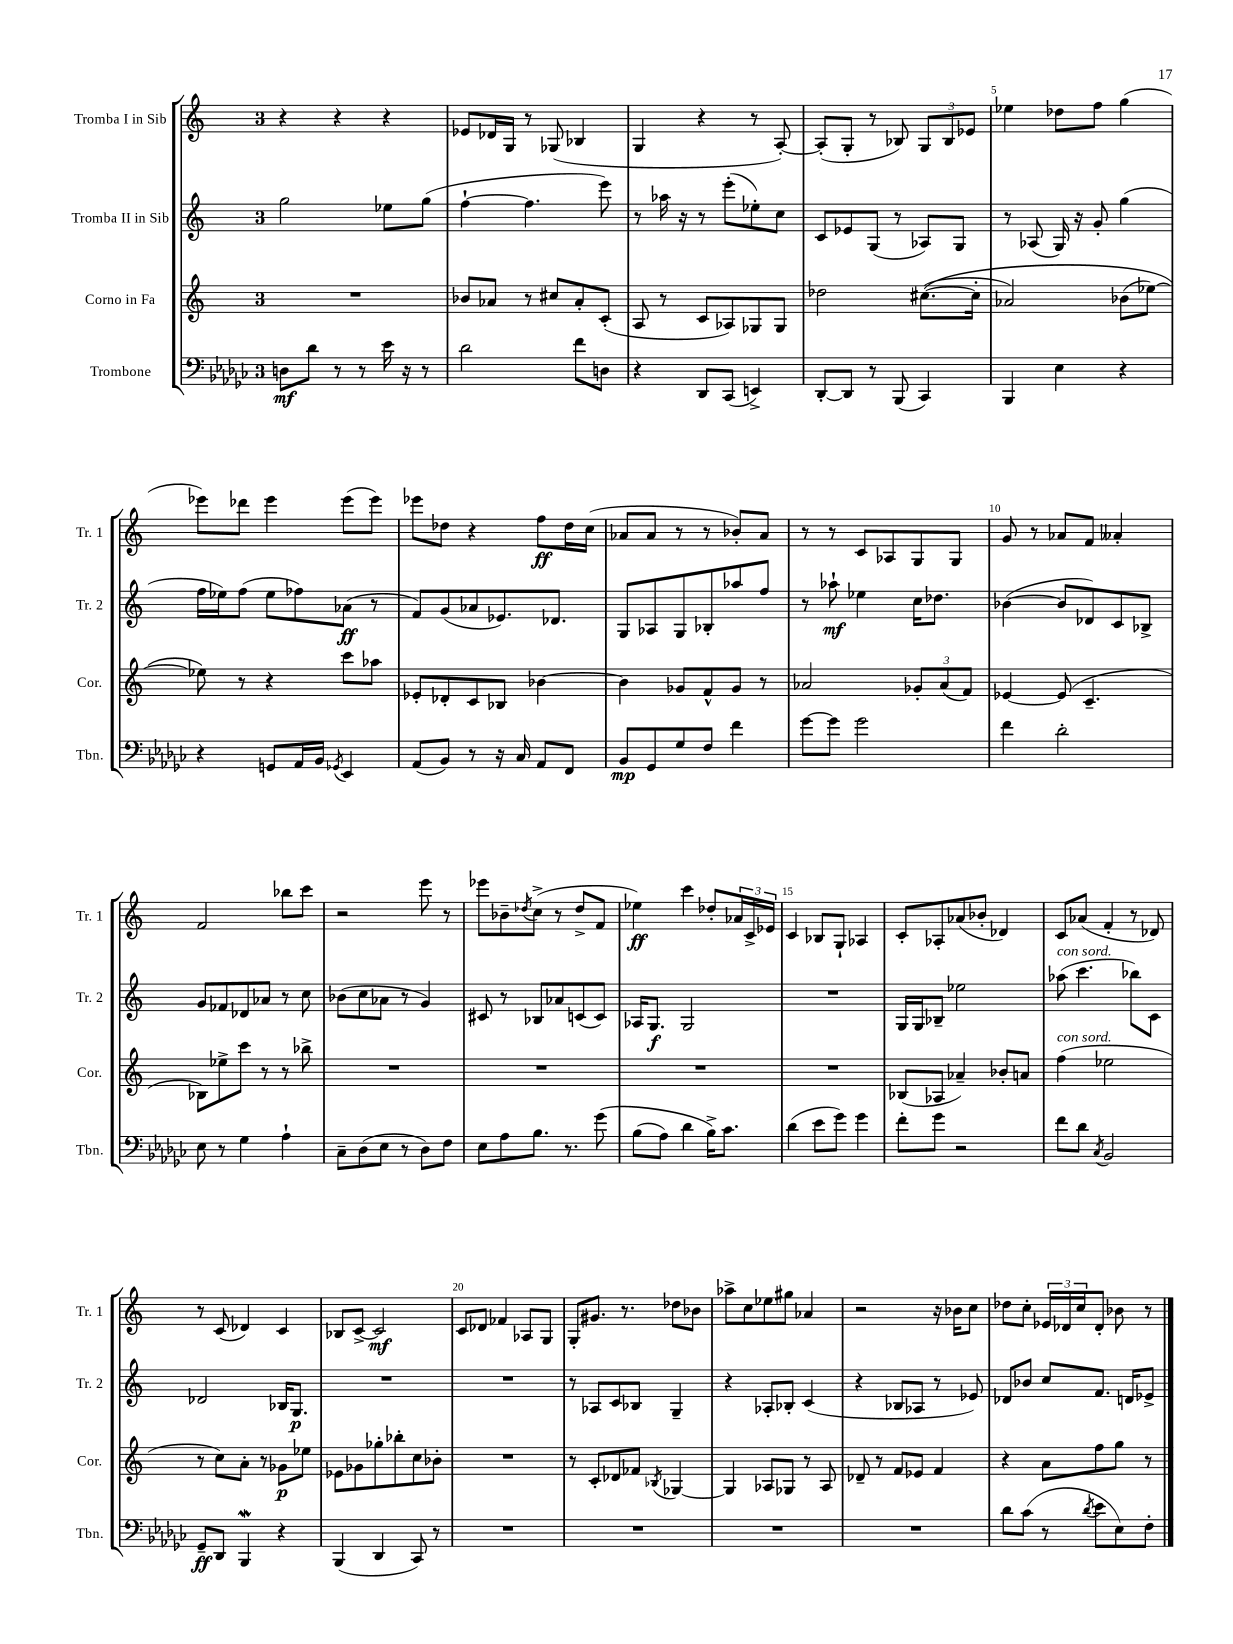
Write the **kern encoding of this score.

**kern	**dynam	**kern	**dynam	**kern	**dynam	**kern	**dynam
*part4	*part4	*part3	*part3	*part2	*part2	*part1	*part1
*staff4	*staff4	*staff3	*staff3	*staff2	*staff2	*staff1	*staff1
*I"Trombone	*	*I"Corno in Fa	*	*I"Tromba II in Sib	*	*I"Tromba I in Sib	*
*I'Tbn.	*	*I'Cor.	*	*I'Tr. 2	*	*I'Tr. 1	*
*clefF4	*	*clefG2	*	*clefG2	*	*clefG2	*
*k[b-e-a-d-g-c-]	*	*k[]	*	*k[]	*	*k[]	*
*M3/4	*	*M3/4	*	*M3/4	*	*M3/4	*
=1	=1	=1	=1	=1	=1	=1	=1
8Dn\L	mf	2.r	.	2gg\	.	4r	.
8d-\J	.	.	.	.	.	.	.
8r	.	.	.	.	.	4r	.
8r	.	.	.	.	.	.	.
16e-\	.	.	.	8ee-X\L	.	4r	.
16r	.	.	.	.	.	.	.
8r	.	.	.	(8gg\J	.	.	.
=2	=2	=2	=2	=2	=2	=2	=2
2d-\	.	8b-X/L	.	[4ff`\	.	8e-X/L	.
.	.	8a-X/J	.	.	.	16d-X/L	.
.	.	.	.	.	.	16G/JJ	.
.	.	8r	.	4.ff\]	.	8r	.
.	.	8cc#X/L	.	.	.	(8G-X/	.
8f\L	.	8a-'/	.	.	.	4B-X/	.
8Dn\J	.	(8c'/J	.	8eee\)	.	.	.
=3	=3	=3	=3	=3	=3	=3	=3
4r	.	8A/	.	8r	.	4G/	.
.	.	8r	.	16aa-X\	.	.	.
.	.	.	.	16r	.	.	.
8DD-/L	.	8c/L	.	8r	.	4r	.
(8CC-/J	.	8A-X/)	.	(8eee'\L	.	.	.
4EEn^/)	.	8G-X/	.	8ee-X'\)	.	8r	.
.	.	8G-/J	.	8cc\J	.	[8A'/)	.
=4	=4	=4	=4	=4	=4	=4	=4
[8DD-'/L	.	2dd-X\	.	8c/L	.	(8A'/L]	.
8DD-/J]	.	.	.	8e-X/	.	8G'/J	.
8r	.	.	.	(8G/J	.	8r	.
(8BBB-/	.	.	.	8r	.	8B-X/)	.
4CC-/)	.	(([8.cc#X\L	.	8A-X/L)	.	12G/L	.
.	.	.	.	.	.	12B-/	.
.	.	.	.	8G/J	.	.	.
.	.	.	.	.	.	12e-X/J	.
.	.	16cc#'\Jk]	.	.	.	.	.
=5	=5	=5	=5	=5	=5	=5	=5
4BBB-/	.	2a-X/)	.	8r	.	4ee-X\	.
.	.	.	.	(8A-X/	.	.	.
4E-\	.	.	.	16G/)	.	8dd-X\L	.
.	.	.	.	16r	.	.	.
.	.	.	.	8g'/	.	8ff\J	.
4r	.	(8b-X\L	.	(4gg\	.	(4gg\	.
.	.	[8ee-X\J)	.	.	.	.	.
!!LO:LB:g=z
=6	=6	=6	=6	=6	=6	=6	=6
4r	.	8ee-X\])	.	16ff\LL	.	8eee-X\L)	.
.	.	.	.	16ee-X\J)	.	.	.
.	.	8r	.	(8ff\J	.	8ddd-X\J	.
8GGn/L	.	4r	.	8ee-\L	.	4eee-\	.
16AA-/L	.	.	.	8ff-X\)	.	.	.
16BB-/JJ	.	.	.	.	.	.	.
8qGG-X/	.	.	.	.	.	.	.
4EE-/	.	8ccc\L	.	(8a-X\J	ff	(8eee-\L	.
.	.	8aa-X\J	.	8r	.	8eee-\J)	.
=7	=7	=7	=7	=7	=7	=7	=7
(8AA-/L	.	8e-X'/L	.	8f/L)	.	8eee-X\L	.
8BB-/J)	.	8d-X'/	.	(8g/	.	8dd-X\J	.
8r	.	8c/	.	8a-X/	.	4r	.
16r	.	8B-X/J	.	8.e-X/)	.	.	.
16C-/	.	.	.	.	.	.	.
8AA-/L	.	[4b-X\	.	.	.	8ff\L	ff
.	.	.	.	8.d-X/J	.	.	.
8FF/J	.	.	.	.	.	16dd-\L	.
.	.	.	.	.	.	(16cc\JJ	.
=8	=8	=8	=8	=8	=8	=8	=8
8BB-/L	mp	4b-\]	.	8G/L	.	8a-X/L	.
8GG-/	.	.	.	8A-X/	.	8a-/J	.
8G-/	.	8g-X/L	.	8G/	.	8r	.
8F/J	.	8f^^/	.	8B-X'/	.	8r	.
4f\	.	8g-/J	.	8aa-X/	.	8b-X'/L)	.
.	.	8r	.	8ff/J	.	8a-/J	.
=9	=9	=9	=9	=9	=9	=9	=9
[8g-\L	.	2a-X/	.	8r	.	8r	.
8g-\J]	.	.	.	8aa-X`\	mf	8r	.
2g-\	.	.	.	4ee-X\	.	8c/L	.
.	.	.	.	.	.	8A-X/	.
.	.	12g-X'/L	.	16cc\KL	.	8G/	.
.	.	.	.	8.dd-X\J	.	.	.
.	.	(12a-/	.	.	.	.	.
.	.	.	.	.	.	8G/J	.
.	.	12f/J)	.	.	.	.	.
=10	=10	=10	=10	=10	=10	=10	=10
4f\	.	[4e-X/	.	([4b-X\	.	8g/	.
.	.	.	.	.	.	8r	.
2d-'\	.	(8e-/]	.	8b-/L]	.	8a-X/L	.
.	.	4.c~/	.	8d-X/)	.	8f/J	.
.	.	.	.	8c/	.	4a--X'/	.
.	.	.	.	8B-X^/J	.	.	.
!!LO:LB:g=z
=11	=11	=11	=11	=11	=11	=11	=11
8E-\	.	8B-X\L)	.	8g/L	.	2f/	.
8r	.	8ee-X^\	.	8f-X/	.	.	.
4G-\	.	8ccc\J	.	8d-X/	.	.	.
.	.	8r	.	8a-X/J	.	.	.
4A-`\	.	8r	.	8r	.	8bb-X\L	.
.	.	8bb-X^\	.	8cc\	.	8ccc\J	.
=12	=12	=12	=12	=12	=12	=12	=12
8C-~\L	.	2.r	.	(8b-X\L	.	2r	.
(8D-\	.	.	.	8cc\	.	.	.
8E-\J	.	.	.	8a-X\J	.	.	.
8r	.	.	.	8r	.	.	.
8D-\L)	.	.	.	4g/)	.	8eee\	.
8F\J	.	.	.	.	.	8r	.
=13	=13	=13	=13	=13	=13	=13	=13
8E-\L	.	2.r	.	8c#X/	.	8eee-X\L	.
8A-\	.	.	.	8r	.	8b-X~\	.
.	.	.	.	.	.	8qdd-X/	.
8.B-\J	.	.	.	8B-X/L	.	(8cc^\J	.
.	.	.	.	8a-X/	.	8r	.
8.r	.	.	.	.	.	.	.
.	.	.	.	(8cn/	.	8dd-^/L	.
(8g-\	.	.	.	8c/J)	.	8f/J	.
=14	=14	=14	=14	=14	=14	=14	=14
(8B-\L	.	2.r	.	16A-X/KL	.	4ee-X\)	ff
.	.	.	.	8.G/J	f	.	.
8A-\J)	.	.	.	.	.	.	.
4d-\	.	.	.	2G/	.	4ccc\	.
16B-^\KL)	.	.	.	.	.	8dd-X'/L	.
8.c-\J	.	.	.	.	.	.	.
.	.	.	.	.	.	24a-X/L	.
.	.	.	.	.	.	24c^/	.
.	.	.	.	.	.	24e-X/JJ	.
=15	=15	=15	=15	=15	=15	=15	=15
(4d-\	.	2.r	.	2.r	.	4c/	.
8e-\L	.	.	.	.	.	8B-X/L	.
8g-\J)	.	.	.	.	.	8G`/J	.
4g-\	.	.	.	.	.	4A-X/	.
=16	=16	=16	=16	=16	=16	=16	=16
8f'\L	.	(8B-X/L	.	16G/LL	.	8c'/L	.
.	.	.	.	16G/J	.	.	.
8g-\J	.	8A-X/J	.	8B-X~/J	.	8A-X'/	.
2r	.	4a-X~/)	.	2ee-X\	.	(8a-X/	.
.	.	.	.	.	.	8b-X'/J	.
.	.	8b-X'/L	.	.	.	4d-X/)	.
.	.	8an/J	.	.	.	.	.
=17	=17	=17	=17	=17	=17	=17	=17
!	!	!	!	!LO:TX:a:i:t=con sord.	!	!	!
!	!	!LO:TX:a:i:t=con sord.	!	!	!	!	!
8f\L	.	(4ff\	.	(8aa-X\	.	8c/L	.
8d-\J	.	.	.	4.ccc\	.	(8a-X/J	.
8qC-/	.	.	.	.	.	.	.
2BB-/	.	2ee-X\	.	.	.	4f'/	.
.	.	.	.	8bb-X\L)	.	8r	.
.	.	.	.	8c\J	.	8d-X/)	.
!!LO:LB:g=z
=18	=18	=18	=18	=18	=18	=18	=18
8GG-~/L	ff	8r	.	2d-X/	.	8r	.
8DD-/J	.	8cc\L)	.	.	.	(8c/	.
4BBB-W/	.	8a'\J	.	.	.	4d-X/)	.
.	.	8r	.	.	.	.	.
4r	.	8g-X\L	p	16B-X/KL	.	4c/	.
.	.	.	.	8.G/J	p	.	.
.	.	8ee-X\J	.	.	.	.	.
=19	=19	=19	=19	=19	=19	=19	=19
(4BBB-/	.	8e-X\L	.	2.r	.	8B-X/L	.
.	.	8g-X\	.	.	.	[8c^/J	.
4DD-/	.	8gg-X'\	.	.	.	2c/]	mf
.	.	8bb-X'\	.	.	.	.	.
8CC-/)	.	8cc\	.	.	.	.	.
8r	.	8b-X'\J	.	.	.	.	.
=20	=20	=20	=20	=20	=20	=20	=20
2.r	.	2.r	.	2.r	.	8c/L	.
.	.	.	.	.	.	8d-X/J	.
.	.	.	.	.	.	4f-X/	.
.	.	.	.	.	.	8A-X/L	.
.	.	.	.	.	.	8G/J	.
=21	=21	=21	=21	=21	=21	=21	=21
2.r	.	8r	.	8r	.	8G'/L	.
.	.	8c'/L	.	8A-X/L	.	8.g#X/J	.
.	.	8d-X/	.	8c/	.	.	.
.	.	.	.	.	.	8.r	.
.	.	8f-X/J	.	8B-X/J	.	.	.
.	.	8qB-X/	.	.	.	.	.
.	.	[4G-X/	.	4G~/	.	8dd-X\L	.
.	.	.	.	.	.	8b-X\J	.
=22	=22	=22	=22	=22	=22	=22	=22
2.r	.	4G-/]	.	4r	.	8aa-X^\L	.
.	.	.	.	.	.	8cc\	.
.	.	8A-X/L	.	8A-X'/L	.	8ee-X\	.
.	.	8G-X/J	.	8B-X'/J	.	8gg#X\J	.
.	.	8r	.	(4c/	.	4a-X/	.
.	.	8A-/	.	.	.	.	.
=23	=23	=23	=23	=23	=23	=23	=23
2.r	.	8d-X~/	.	4r	.	2r	.
.	.	8r	.	.	.	.	.
.	.	8f/L	.	8B-X/L	.	.	.
.	.	8e-X/J	.	8A-X/J	.	.	.
.	.	4f/	.	8r	.	16r	.
.	.	.	.	.	.	16b-X\KL	.
.	.	.	.	8e-X/)	.	8cc\J	.
=24	=24	=24	=24	=24	=24	=24	=24
8d-\L	.	4r	.	8d-X/L	.	8dd-X\L	.
(8c-\J	.	.	.	8b-X/J	.	8cc'\J	.
8r	.	8a\L	.	8cc/L	.	24e-X/LL	.
.	.	.	.	.	.	24d-X/	.
.	.	.	.	.	.	24cc/J	.
8qd-/	.	.	.	.	.	.	.
8e-\L	.	8ff\	.	8.f/J	.	8d-'/J	.
8E-\)	.	8gg\J	.	.	.	8b-X\	.
.	.	.	.	16dn/KL	.	.	.
8F'\J	.	8r	.	8e-X^/J	.	8r	.
==	==	==	==	==	==	==	==
*-	*-	*-	*-	*-	*-	*-	*-
